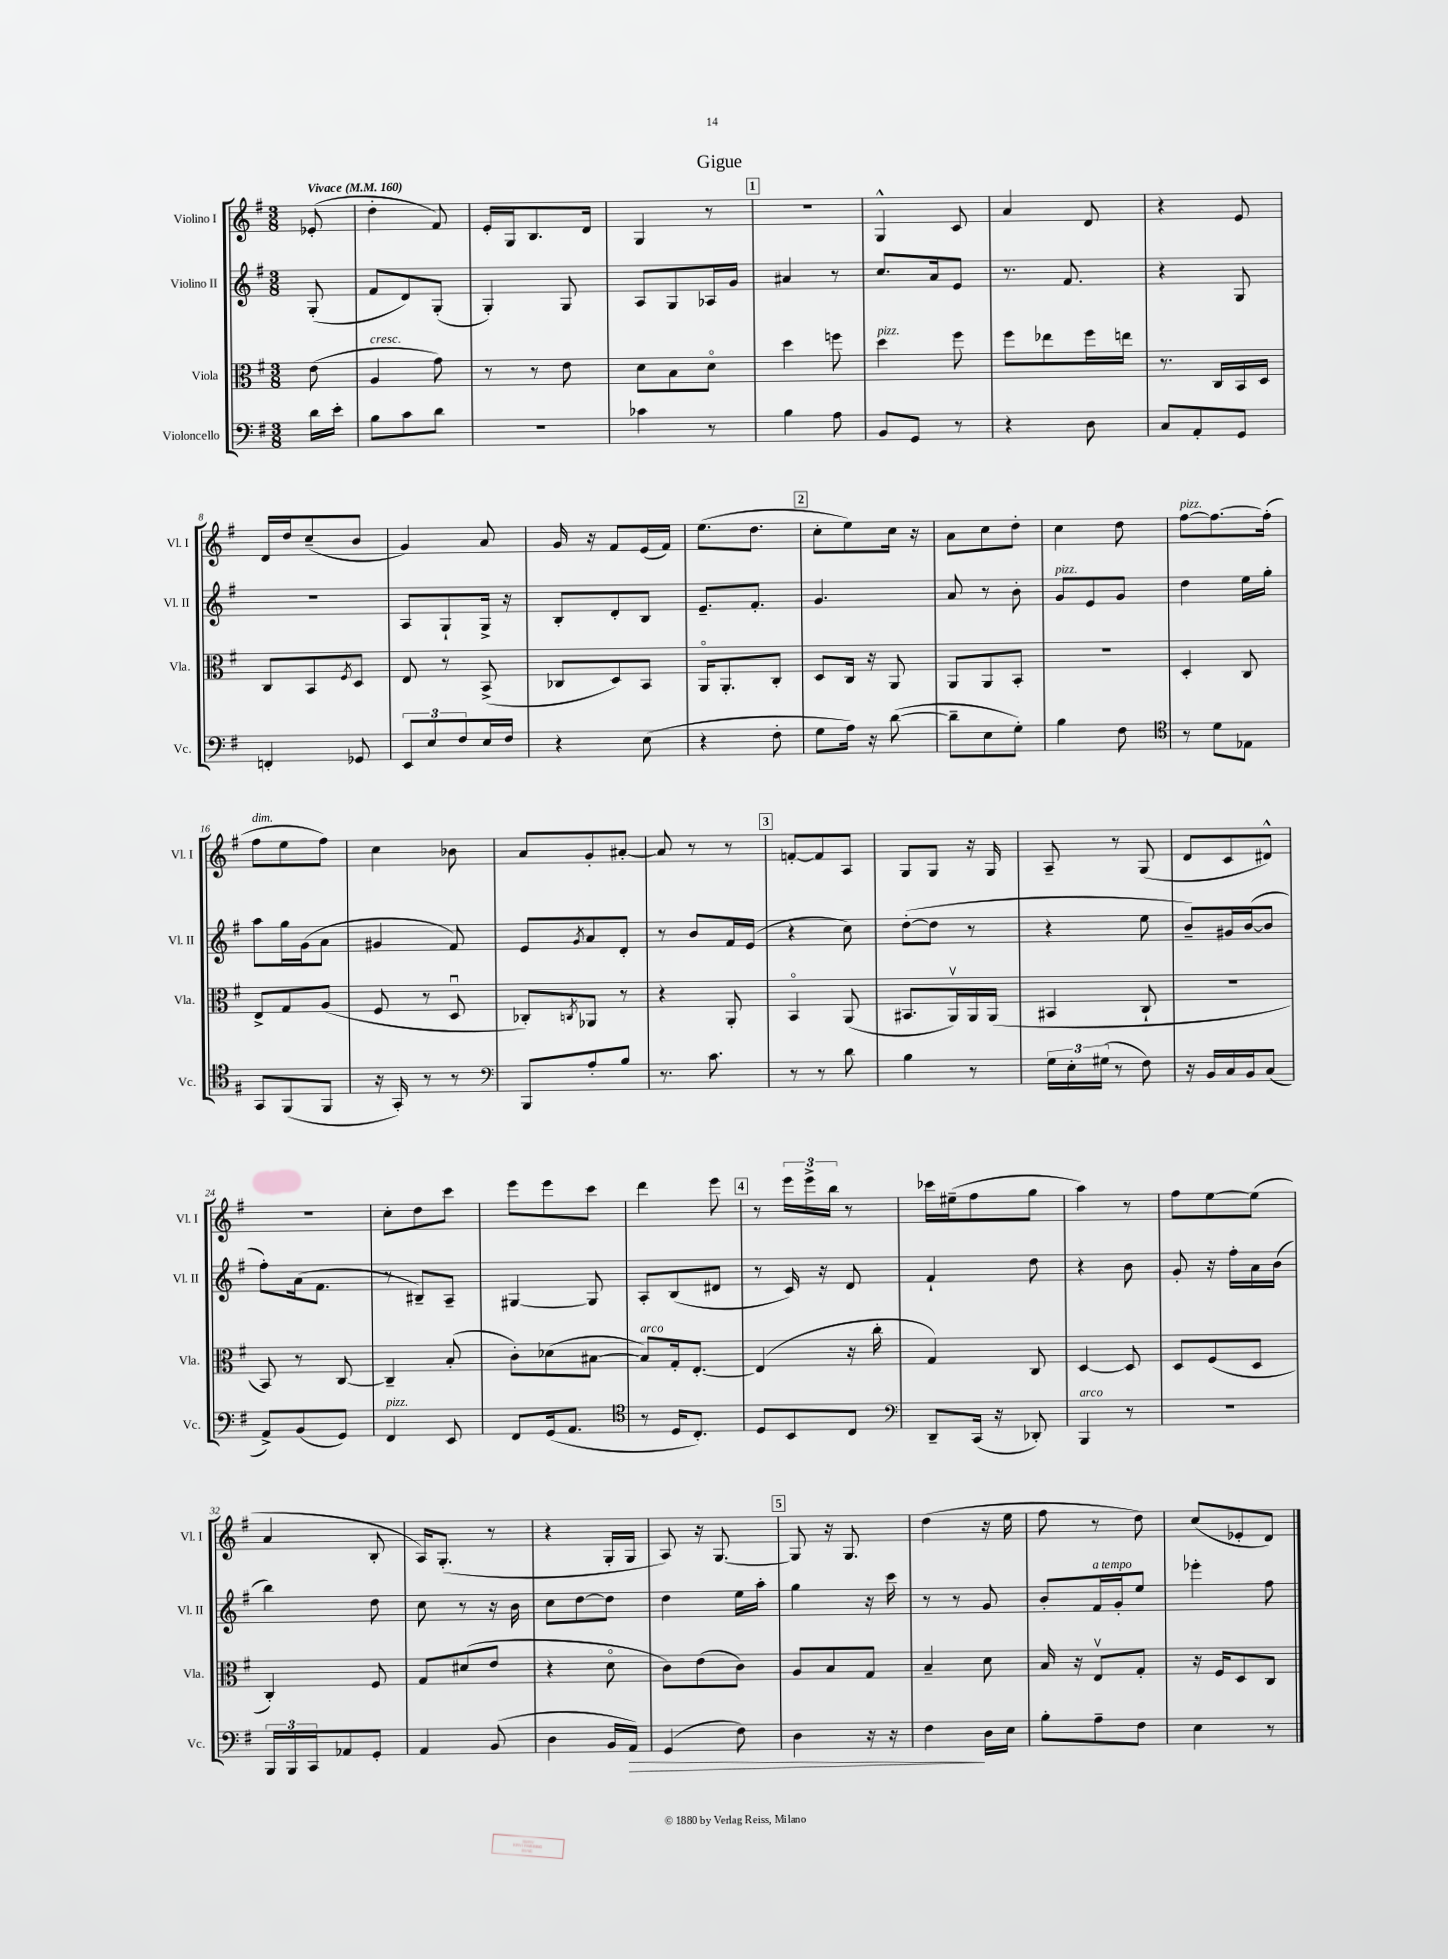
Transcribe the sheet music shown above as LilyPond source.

\header { title = "Gigue" }
<<
\new StaffGroup <<
\new Staff = "s0" \with { instrumentName = "Violino I" shortInstrumentName = "Vl. I" } {
    \clef treble \key g \major \numericTimeSignature \time 3/8 \partial 8 \tempo "Vivace" 4 = 160
    ees'8-.( |
    d''4-. fis'8) |
    e'16-. g16 b8. d'16 |
    g4 r8 |
    \mark \markup { \box "1" } R4. |
    g4-^ c'8 |
    a'4 d'8 |
    r4 e'8 |
    d'16 d''16 c''8--( b'8 |
    g'4) a'8 |
    g'16 r16 fis'8 e'16( fis'16) |
    e''8.( d''8. |
    \mark \markup { \box "2" } c''8-. e''8) c''16 r16 |
    a'8 c''8 d''8-. |
    c''4 d''8 |
    fis''8~^\markup { \italic "pizz." } fis''8.~ fis''16-.( |
    fis''8^\markup { \italic "dim." } e''8 fis''8) |
    c''4 bes'8 |
    a'8 g'8-. ais'8~-. |
    ais'8 r8 r8 |
    \mark \markup { \box "3" } f'8~-. f'8 a8 |
    g8 g8 r16 g16 |
    a8-- r8 g8( |
    d'8 c'8 dis'8-^) |
    R4. |
    c''8-. d''8 c'''8 |
    e'''8 e'''8 c'''8 |
    d'''4 e'''8 |
    \mark \markup { \box "4" } r8 \tuplet 3/2 { e'''16 e'''16-> b''16 } r8 |
    ces'''16 eis''16--( fis''8 g''8 |
    a''4) r8 |
    fis''8 e''8~ e''8( |
    a'4 b8-. |
    a16) g8.-.( r8 |
    r4 g16-. g16 |
    a8) r16 g8.~ |
    \mark \markup { \box "5" } g8 r16 g8. |
    d''4( r16 e''16 |
    fis''8 r8 d''8) |
    c''8( ees'8-. d'8) \bar "|." |
}
\new Staff = "s1" \with { instrumentName = "Violino II" shortInstrumentName = "Vl. II" } {
    \clef treble \key g \major \numericTimeSignature \time 3/8 \partial 8
    g8-.( |
    fis'8 d'8) g8-.( |
    g4-.) g8 |
    a8 g8 aes16 g'16 |
    \mark \markup { \box "1" } ais'4 r8 |
    c''8. a'16 e'8 |
    r8. fis'8. |
    r4 g8 |
    R4. |
    a8 g8-! g16-> r16 |
    b8-. d'8-. b8 |
    e'8.-- fis'8.-. |
    \mark \markup { \box "2" } g'4. |
    a'8 r8 b'8-. |
    g'8^\markup { \italic "pizz." } e'8 g'8 |
    d''4 e''16 g''16-. |
    a''8 g''16 g'16( a'8 |
    gis'4 fis'8) |
    e'8 \acciaccatura { g'8 } a'8 d'8-. |
    r8 b'8 fis'16 e'16( |
    \mark \markup { \box "3" } r4 c''8) |
    d''8~-.( d''8 r8 |
    r4 e''8 |
    b'8--) gis'16 b'16~( b'8 |
    fis''8-.) a'16( fis'8. |
    r8 bis8--) a8-- |
    gis4~ gis8 |
    a8-. b8( dis'8 |
    \mark \markup { \box "4" } r8 c'16) r16 d'8 |
    fis'4-! d''8 |
    r4 b'8 |
    g'8-. r16 fis''16-. a'16 b'16( |
    b''4) d''8 |
    c''8 r8 r16 b'16 |
    c''8 d''8~ d''8 |
    d''4 e''16 a''16-. |
    \mark \markup { \box "5" } g''4 r16 c'''16 |
    r8 r8 g'8 |
    b'8-. fis'16^\markup { \italic "a tempo" } g'16-. e''8 |
    ees'''4-. fis''8 \bar "|." |
}
\new Staff = "s2" \with { instrumentName = "Viola" shortInstrumentName = "Vla." } {
    \clef alto \key g \major \numericTimeSignature \time 3/8 \partial 8
    e'8( |
    a4^\markup { \italic "cresc." } g'8) |
    r8 r8 e'8 |
    d'8 b8 d'8\flageolet |
    \mark \markup { \box "1" } d''4 f''8 |
    d''4^\markup { \italic "pizz." } fis''8 |
    fis''8 ees''8 fis''16 e''16 |
    r8. c16 b,16 d16 |
    c8 b,8 \acciaccatura { fis8 } d8 |
    e8 r8 b,8->( |
    ces8 d8) b,8 |
    a,16\flageolet a,8.-. c8-. |
    \mark \markup { \box "2" } d8 c16 r16 a,8 |
    a,8 a,8 b,8-. |
    R4. |
    d4-. c8 |
    e8-> g8 a8( |
    fis8 r8 d8\downbow |
    ces8-.) \acciaccatura { c8 } aes,8 r8 |
    r4 a,8-. |
    \mark \markup { \box "3" } b,4\flageolet a,8( |
    bis,8. a,16\upbow) a,16 a,16( |
    bis,4 c8-! |
    r4. |
    b,8) r8 c8~ |
    c4-- b8-.( |
    c'8-.) des'8( bis8~ |
    bis8^\markup { \italic "arco" }) g16-. e8.~-. |
    \mark \markup { \box "4" } e4( r16 c''16-. |
    g4) c8 |
    d4~ d8 |
    d8 fis8( d8 |
    c4-.) fis8 |
    g8 dis'8( e'8 |
    r4 d'8\flageolet |
    c'8) e'8( c'8) |
    \mark \markup { \box "5" } a8 b8 g8 |
    b4-- d'8 |
    b16 r16 e8\upbow g8-. |
    r16 fis16 d8 c8 \bar "|." |
}
\new Staff = "s3" \with { instrumentName = "Violoncello" shortInstrumentName = "Vc." } {
    \clef bass \key g \major \numericTimeSignature \time 3/8 \partial 8
    d'16 e'16-. |
    b8 c'8 d'8 |
    r4. |
    ces'4 r8 |
    \mark \markup { \box "1" } b4 a8 |
    b,8 g,8 r8 |
    r4 d8 |
    c8 a,8-. g,8 |
    f,4-. ges,8 |
    \tuplet 3/2 { e,8 e8 fis8 } e16 fis16 |
    r4 e8( |
    r4 fis8-. |
    \mark \markup { \box "2" } g8 a16) r16 d'8~( |
    d'8-- e8 g8-.) |
    b4 fis8 |
    \clef tenor r8 d'8 ees8 |
    g,8 fis,8( fis,8 |
    r16 g,16-.) r8 r8 |
    \clef bass b,,8 a8-. b8 |
    r8. c'8. |
    \mark \markup { \box "3" } r8 r8 d'8 |
    b4 r8 |
    \tuplet 3/2 { g16 e16-. gis16( } r8 fis8) |
    r16 b,16 c16 b,16 c8( |
    a,8->) b,8( g,8) |
    fis,4^\markup { \italic "pizz." } e,8 |
    fis,8 g,16( a,8. |
    \clef tenor r8 d16 c8.-.) |
    \mark \markup { \box "4" } d8 b,8 c8 |
    \clef bass d,8-- c,16( r16 des,8-.) |
    b,,4^\markup { \italic "arco" } r8 |
    R4. |
    \tuplet 3/2 { b,,16 b,,16 c,16 } aes,8 g,8-. |
    a,4 b,8( |
    d4 b,16 a,16\>) |
    g,4( fis8) |
    \mark \markup { \box "5" } d4 r16 r16 |
    fis4\! d16 e16 |
    b8-. a8-- fis8 |
    e4 r8 \bar "|." |
}
>>
>>
